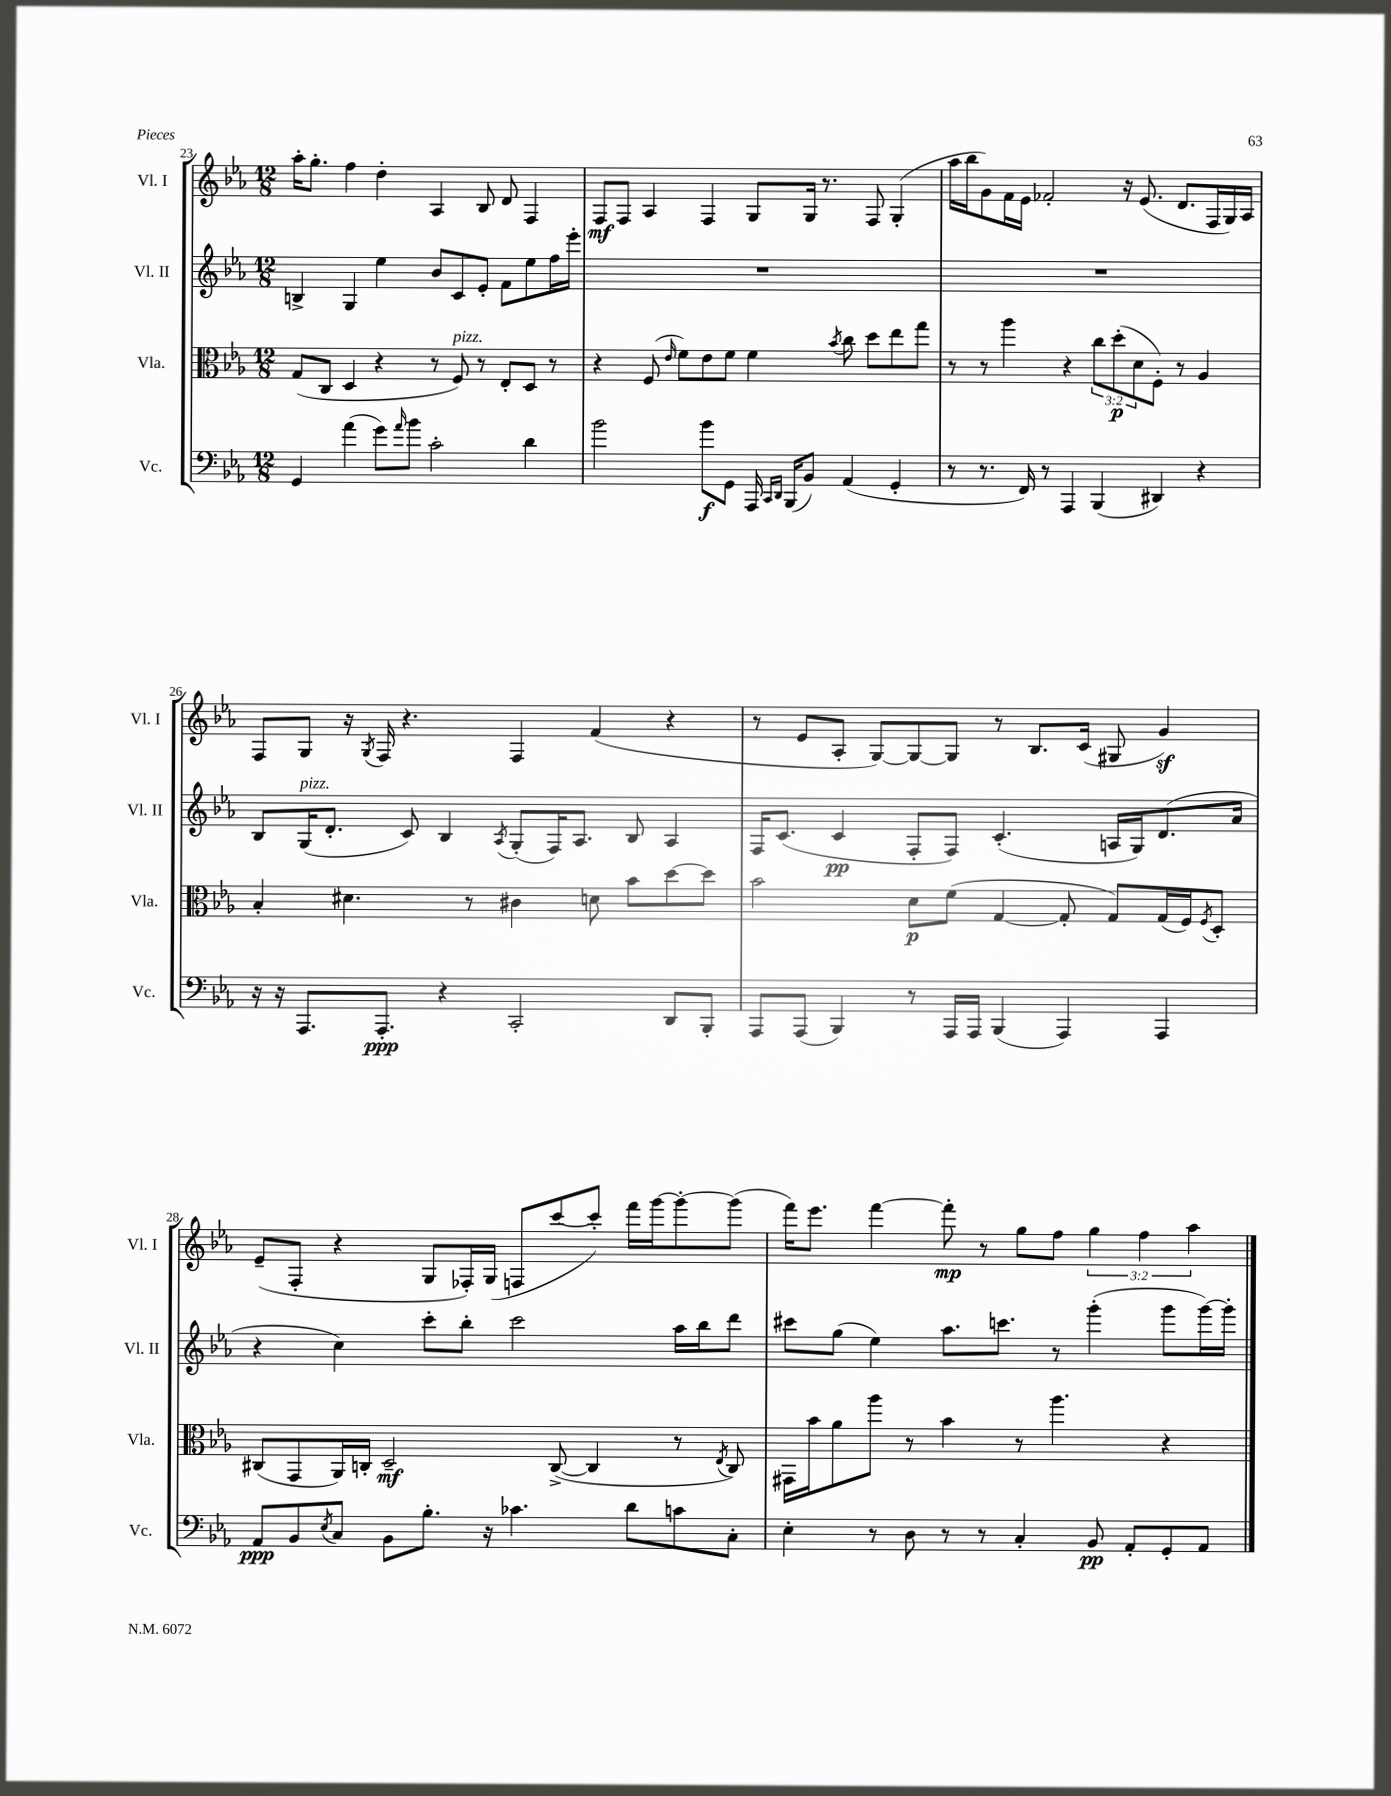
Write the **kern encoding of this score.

**kern	**dynam	**kern	**dynam	**kern	**dynam	**kern	**dynam
*part4	*part4	*part3	*part3	*part2	*part2	*part1	*part1
*staff4	*staff4	*staff3	*staff3	*staff2	*staff2	*staff1	*staff1
*I"Vc.	*	*I"Vla.	*	*I"Vl. II	*	*I"Vl. I	*
*I'Vc.	*	*I'Vla.	*	*I'Vl. II	*	*I'Vl. I	*
*clefF4	*	*clefC3	*	*clefG2	*	*clefG2	*
*k[b-e-a-]	*	*k[b-e-a-]	*	*k[b-e-a-]	*	*k[b-e-a-]	*
*M12/8	*	*M12/8	*	*M12/8	*	*M12/8	*
=23	=23	=23	=23	=23	=23	=23	=23
4GG/	.	(8G/L	.	4Bn^/	.	16aa-'\KL	.
.	.	.	.	.	.	8.gg'\J	.
.	.	8C/J	.	.	.	.	.
(4a-\	.	4D/	.	4G/	.	4ff\	.
8g\L)	.	4r	.	4ee-\	.	4dd'\	.
16qqa-/	.	.	.	.	.	.	.
8b-\J	.	.	.	.	.	.	.
2c'\	.	8r	.	8b-/L	.	4A-/	.
!	!	!LO:TX:a:i:t=pizz.	!	!	!	!	!
.	.	8F/)	.	8c/	.	.	.
.	.	8r	.	8e-'/J	.	8B-/	.
.	.	8E-'/L	.	8f\L	.	8d/	.
4d\	.	8D/J	.	8ee-\	.	4F/	.
.	.	8r	.	16ff\L	.	.	.
.	.	.	.	16eee-'\JJ	.	.	.
=24	=24	=24	=24	=24	=24	=24	=24
2b-\	.	4r	.	1.r	.	8F/L	mf
.	.	.	.	.	.	8F/J	.
.	.	(8F/	.	.	.	4A-/	.
.	.	16qqe-/	.	.	.	.	.
.	.	8f\L)	.	.	.	.	.
8b-\L	f	8e-\	.	.	.	4F/	.
8GG\J	.	8f\J	.	.	.	.	.
16AAA-/	.	4f\	.	.	.	8G/L	.
16qqCC/LL	.	.	.	.	.	.	.
16qqDD/JJ	.	.	.	.	.	.	.
(16BBB-/KL	.	.	.	.	.	.	.
8BB-/J)	.	.	.	.	.	16G/Jk	.
.	.	.	.	.	.	8.r	.
.	.	8qb-/	.	.	.	.	.
(4AA-/	.	8cc\	.	.	.	.	.
.	.	8dd\L	.	.	.	8F/	.
4GG'/	.	8ee-\	.	.	.	(4G'/	.
.	.	8gg\J	.	.	.	.	.
=25	=25	=25	=25	=25	=25	=25	=25
8r	.	8r	.	1.r	.	16aa-\LL	.
.	.	.	.	.	.	16bb-\J	.
8.r	.	8r	.	.	.	8g\)	.
.	.	4aa-\	.	.	.	16f\L	.
16FF/)	.	.	.	.	.	16e-\JJ	.
8r	.	.	.	.	.	2f-X'/	.
4AAA-/	.	4r	.	.	.	.	.
(4BBB-/	.	12cc\L	.	.	.	.	.
.	.	(12dd'\	p	.	.	.	.
.	.	.	.	.	.	16r	.
.	.	12d\	.	.	.	.	.
.	.	.	.	.	.	(8.e-/	.
4DD#X/)	.	8F'\J)	.	.	.	.	.
.	.	8r	.	.	.	8.d/L	.
4r	.	4A-/	.	.	.	.	.
.	.	.	.	.	.	16F/L	.
.	.	.	.	.	.	16G/)	.
.	.	.	.	.	.	16A-/JJ	.
!!LO:LB:g=z
=26	=26	=26	=26	=26	=26	=26	=26
16r	.	4B-'/	.	8B-/L	.	8F/L	.
16r	.	.	.	.	.	.	.
!	!	!	!	!LO:TX:a:i:t=pizz.	!	!	!
8.AAA-/L	.	.	.	(16G/K	.	8G/J	.
.	.	.	.	8.d'/J	.	.	.
.	.	4.d#X\	.	.	.	16r	.
.	.	.	.	.	.	8qG/	.
8.AAA-'/J	ppp	.	.	.	.	16F/	.
.	.	.	.	8c/)	.	4.r	.
4r	.	.	.	4B-/	.	.	.
.	.	8r	.	.	.	.	.
.	.	.	.	8qA-/	.	.	.
2CC'/	.	4c#X\	.	(8G'/L	.	4F/	.
.	.	.	.	16F/K)	.	.	.
.	.	.	.	8.A-/J	.	.	.
.	.	8dn\	.	.	.	(4f/	.
.	.	8b-\L	.	8B-/	.	.	.
8DD/L	.	[8dd\	.	4A-/	.	4r	.
8BBB-'/J	.	8dd\J]	.	.	.	.	.
=27	=27	=27	=27	=27	=27	=27	=27
8AAA-/L	.	2b-\	.	16F/KL	.	8r	.
.	.	.	.	(8.c/J	.	.	.
(8AAA-/J	.	.	.	.	.	8e-/L	.
4BBB-/)	.	.	.	4c/	pp	8A-'/J	.
.	.	.	.	.	.	[8G/L)	.
8r	.	8d\L	p	8F'/L	.	8G/_	.
16AAA-/LL	.	(8f\J	.	8F/J)	.	8G/J]	.
16AAA-/JJ	.	.	.	.	.	.	.
(4BBB-/	.	[4G/	.	(4.c'/	.	8r	.
.	.	.	.	.	.	8.B-/L	.
4AAA-/)	.	8G'/]	.	.	.	.	.
.	.	.	.	.	.	(16c/Jk	.
.	.	8G/L)	.	16An/LL	.	8G#X/	.
.	.	.	.	16G/J)	.	.	.
4AAA-/	.	(16G/L	.	(8.d/	.	4gz/)	.
.	.	16F/J)	.	.	.	.	.
.	.	8qF/	.	.	.	.	.
.	.	8D'/J	.	.	.	.	.
.	.	.	.	16a-/Jk	.	.	.
!!LO:LB:g=z
=28	=28	=28	=28	=28	=28	=28	=28
8AA-/L	ppp	(8C#X/L	.	4r	.	(8e-~/L	.
8BB-/	.	8GG/	.	.	.	8F'/J	.
8qE-/	.	.	.	.	.	.	.
8C/J	.	16AA-/L)	.	4cc\)	.	4r	.
.	.	16Cn'/JJ	.	.	.	.	.
8BB-\L	.	2D~/	mf	.	.	.	.
8.B-'\J	.	.	.	8ccc'\L	.	8G/L	.
.	.	.	.	8bb-'\J	.	16F-X'/L)	.
16r	.	.	.	.	.	(16G/JJ	.
4.c-X\	.	.	.	2ccc\	.	8Fn/L	.
.	.	([8C^/	.	.	.	[8ccc/	.
.	.	4C/]	.	.	.	8ccc'/J])	.
8d\L	.	.	.	.	.	16fff\LL	.
.	.	.	.	.	.	[16ggg\J	.
8cn\	.	8r	.	16aa-\LL	.	8ggg'\_	.
.	.	.	.	16bb-\J	.	.	.
.	.	8qE-/	.	.	.	.	.
8C'\J	.	8C/)	.	8ddd\J	.	(8ggg\J]	.
=29	=29	=29	=29	=29	=29	=29	=29
4E-'\	.	16GG#X\LL	.	8ccc#X\L	.	16fff\KL)	.
.	.	16b-\J	.	.	.	8.eee-\J	.
.	.	8a-\	.	(8gg\J	.	.	.
8r	.	8aa-\J	.	4ee-\)	.	[4fff\	.
8D\	.	8r	.	.	.	.	.
8r	.	4b-\	.	8.aa-\L	.	8fff'\]	mp
8r	.	.	.	.	.	8r	.
.	.	.	.	8.cccn\J	.	.	.
4C'/	.	8r	.	.	.	8gg\L	.
.	.	4.aa-\	.	8r	.	8ff\J	.
8BB-/	pp	.	.	(4ggg'\	.	6gg\	.
8AA-'/L	.	.	.	.	.	.	.
.	.	.	.	.	.	6ff\	.
8GG'/	.	4r	.	8ggg\L	.	.	.
.	.	.	.	.	.	6aa-\	.
8AA-/J	.	.	.	[16ggg\L)	.	.	.
.	.	.	.	16ggg'\JJ]	.	.	.
==	==	==	==	==	==	==	==
*-	*-	*-	*-	*-	*-	*-	*-
